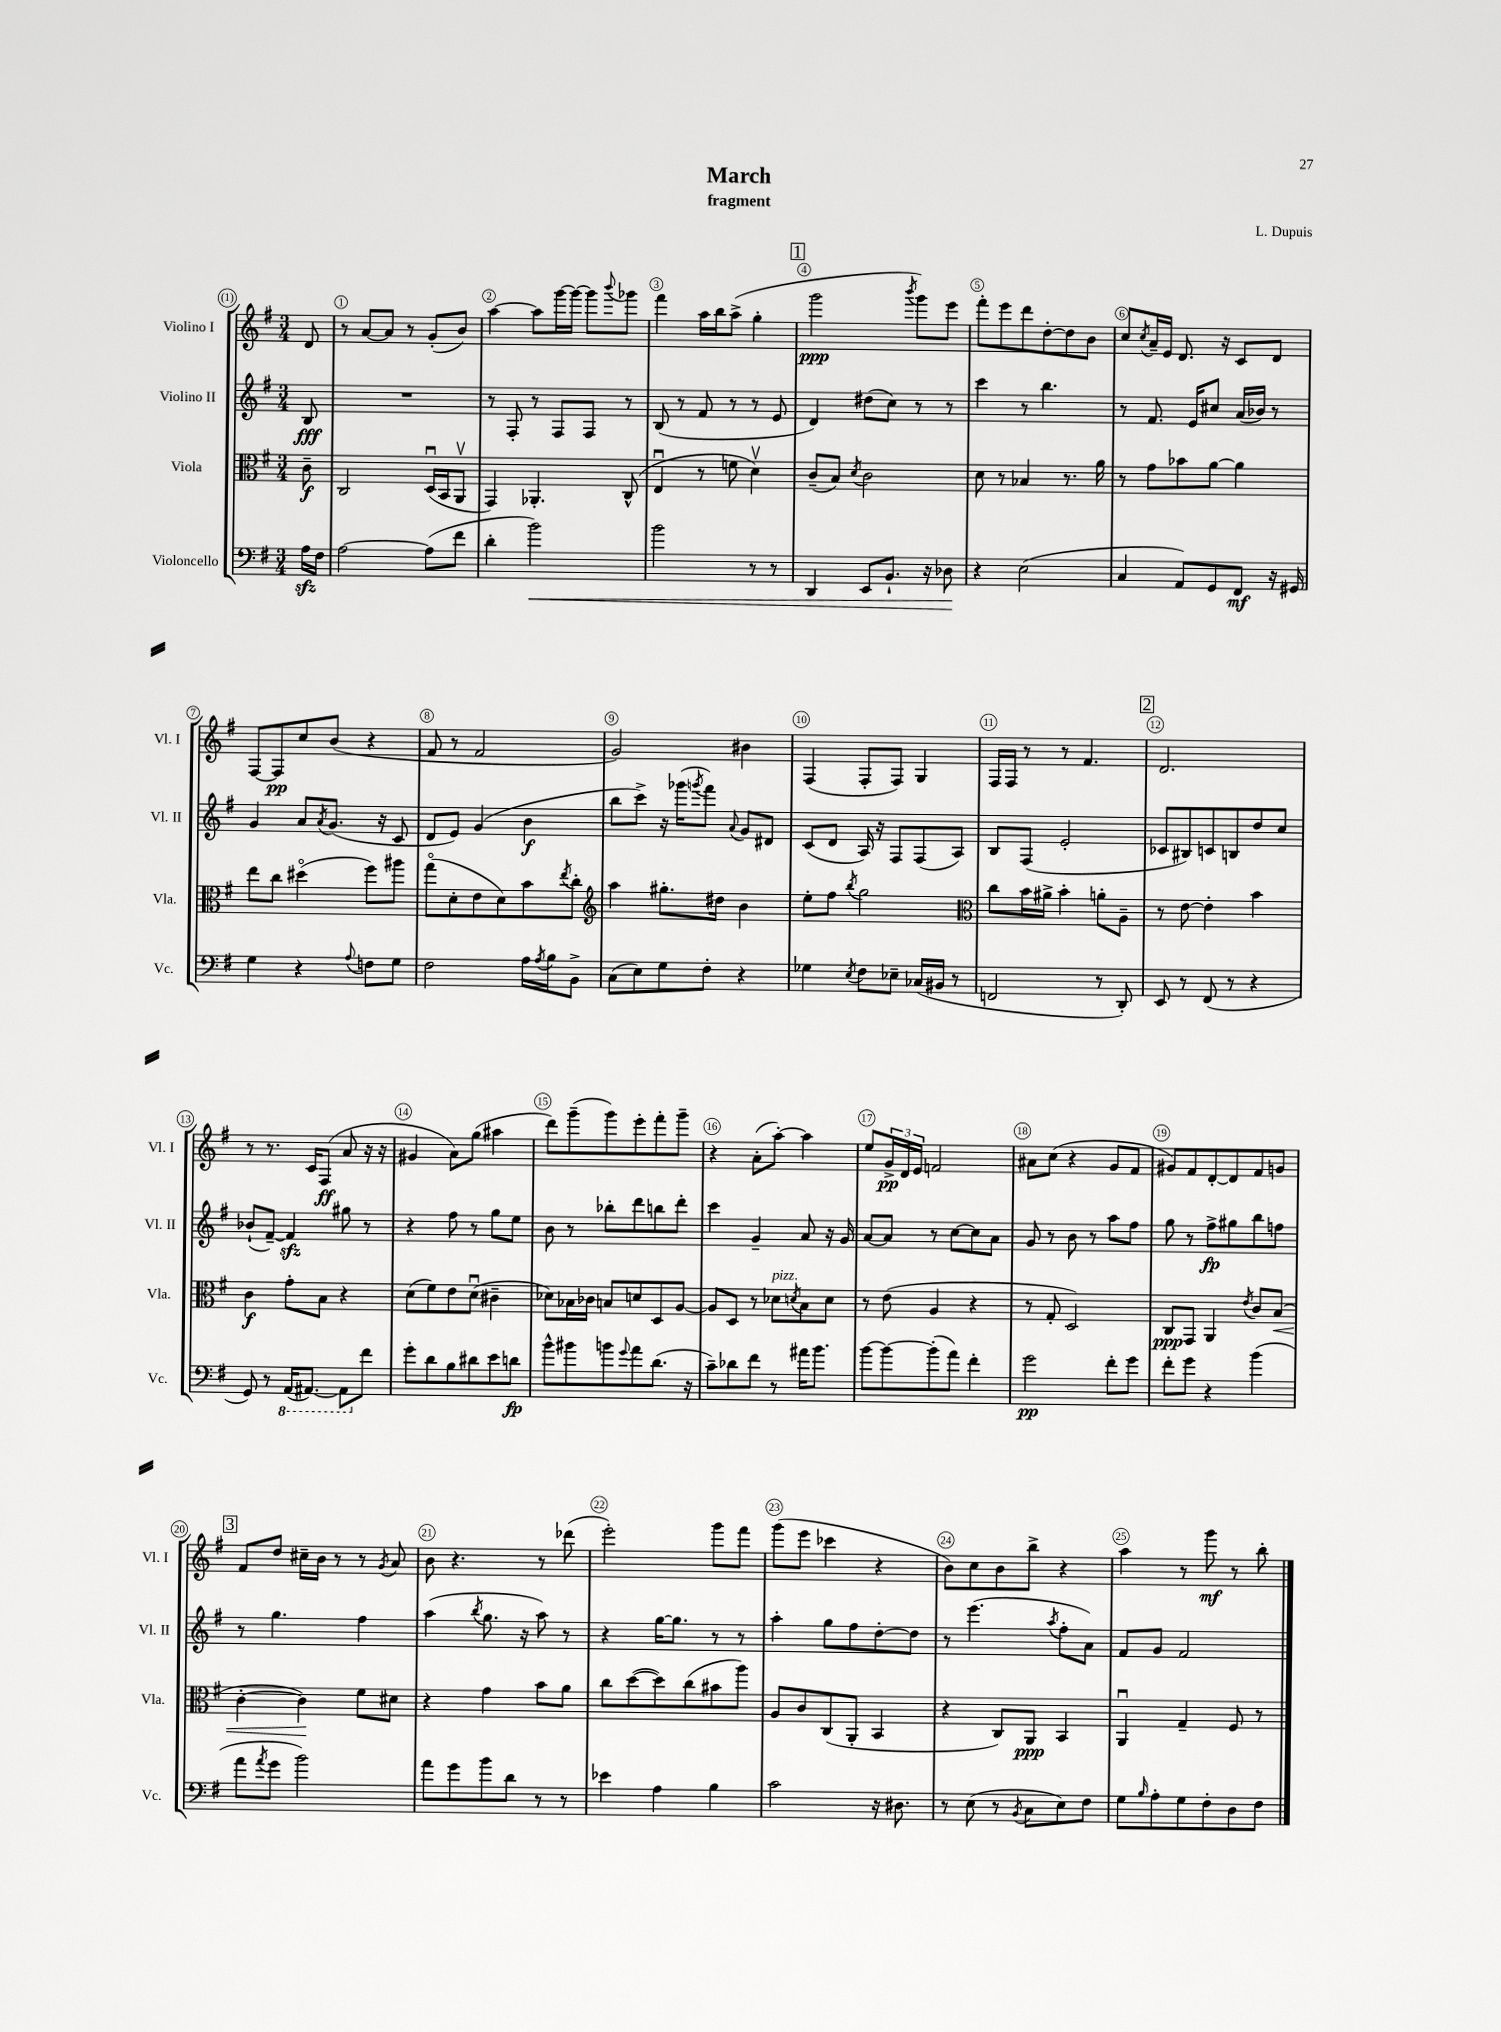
\header { title = "March" composer = "L. Dupuis" subtitle = "fragment" }
<<
\new StaffGroup <<
\new Staff = "s0" \with { instrumentName = "Violino I" shortInstrumentName = "Vl. I" } {
    \clef treble \key g \major \numericTimeSignature \time 3/4 \partial 8
    d'8 |
    r8 a'8~ a'8 r8 g'8-.( b'8) |
    a''4~ a''8 g'''16~ g'''16~ g'''8 \appoggiatura { b'''8 } ges'''8 |
    fis'''4 a''16 b''16 a''8->( g''4-. |
    \mark \markup { \box "1" } g'''2\ppp \acciaccatura { b'''8 } g'''8) e'''8 |
    fis'''8-. e'''8 d'''8 d''8~-. d''8 b'8 |
    c''8 \acciaccatura { c''8 } a'16-- e'16 d'8. r16 c'8 d'8 |
    fis8~ fis8\pp c''8 b'8( r4 |
    fis'8 r8 fis'2 |
    g'2) bis'4 |
    fis4( fis8-. fis8) g4 |
    fis16 fis16 r8 r8 fis'4. |
    \mark \markup { \box "2" } d'2. |
    r8 r8. c'16 fis8\ff( a'8 r16 r16 |
    gis'4 a'8) g''8( ais''4 |
    d'''8) g'''8--( g'''8) e'''8-. fis'''8-. g'''8-- |
    r4 a'8-.( a''8~-.) a''4 |
    e''8 \tuplet 3/2 { g'16->\pp d'16 e'16 } f'2 |
    ais'8 c''8( r4 g'8 fis'8 |
    gis'8) fis'8 d'8~-. d'8 fis'8 g'8 |
    \mark \markup { \box "3" } fis'8 d''8 cis''16-- b'16 r8 r8 \acciaccatura { g'8 } a'8 |
    b'8 r4. r8 des'''8( |
    e'''2-.) g'''8 fis'''8 |
    g'''8( e'''8 ces'''4 r4 |
    b'8) c''8 b'8 b''8-> r4 |
    a''4 r8 g'''8\mf r8 b''8-. \bar "|." |
}
\new Staff = "s1" \with { instrumentName = "Violino II" shortInstrumentName = "Vl. II" } {
    \clef treble \key g \major \numericTimeSignature \time 3/4 \partial 8
    b8\fff |
    R2. |
    r8 fis8-. r8 fis8 fis8 r8 |
    b8( r8 fis'8 r8 r8 e'8 |
    \mark \markup { \box "1" } d'4) dis''8( c''8) r8 r8 |
    c'''4 r8 b''4. |
    r8 fis'8. e'16 cis''8 a'16( bes'16) r8 |
    g'4 a'8 \acciaccatura { a'8 } g'8.( r16 c'8 |
    d'8 e'8) g'4( b'4\f |
    b''8 c'''8->) r16 ges'''16( \acciaccatura { g'''8 } fis'''8) \appoggiatura { a'8 } g'8 dis'8 |
    c'8( d'8 a16) r16 fis8 fis8( a8) |
    b8 fis8( e'2-. |
    \mark \markup { \box "2" } ces'8 bis8) c'8 b8 d''8 c''8 |
    bes'8-!( fis'8~--) fis'4\sfz gis''8 r8 |
    r4 fis''8 r8 g''8 e''8 |
    b'8 r8 bes''8-. d'''8 b''8 d'''8-. |
    c'''4 g'4-- a'8 r16 g'16 |
    a'8~ a'8 r8 c''8~ c''8 a'8 |
    g'8 r8 b'8 r8 a''8 fis''8 |
    g''8 r8 fis''8->\fp gis''8 b''8 f''8 |
    \mark \markup { \box "3" } r8 g''4. fis''4 |
    a''4( \acciaccatura { b''8 } g''8. r16 a''8) r8 |
    r4 g''16~ g''8. r8 r8 |
    a''4-. g''8 fis''8 d''8~-. d''8 |
    r8 e'''4.( \acciaccatura { a''8 } fis''8-. a'8) |
    fis'8 g'8 fis'2 \bar "|." |
}
\new Staff = "s2" \with { instrumentName = "Viola" shortInstrumentName = "Vla." } {
    \clef alto \key g \major \numericTimeSignature \time 3/4 \partial 8
    c'8--\f |
    c2 d16\downbow( b,16 a,8\upbow |
    g,4) aes,4.-. c8-^( |
    e4\downbow r8 f'8 d'4\upbow) |
    \mark \markup { \box "1" } c'8--( b8) \acciaccatura { d'8 } c'2 |
    d'8 r8 bes4 r8. a'16 |
    r8 g'8 bes'8 a'8~ a'4 |
    e''8 c''8 dis''4\flageolet( fis''8) ais''8 |
    g''8\flageolet( d'8-. e'8 d'8) b'8 \acciaccatura { e''8 } c''8-. |
    \clef treble a''4 gis''8.-. dis''16 b'4 |
    e''8-. fis''8 \acciaccatura { b''8 } g''2 |
    \clef alto c''8 b'16 ais'16-> b'4-. a'8-. a8-- |
    \mark \markup { \box "2" } r8 e'8~ e'4-. b'4 |
    c'4\f g'8-. b8 r4 |
    d'8( fis'8) e'8 d'8\downbow( cis'4-- |
    des'8) bes16 ces'16 b8 d'8 d8 a8~ |
    a8 d8 r8 des'8^\markup { \italic "pizz." } \acciaccatura { d'8 } b8 d'8 |
    r8 e'8( a4 r4 |
    r8 g8-. d2) |
    c8\ppp g,8 a,4 \acciaccatura { e'8 } c'8 b8\<( |
    \mark \markup { \box "3" } c'4~-. c'4\!) fis'8 dis'8 |
    r4 g'4 b'8 a'8 |
    c''8 d''8~( d''8) c''8( bis'8 a''8) |
    a8 c'8 c8( a,8-. b,4 |
    r4 c8) a,8\ppp b,4 |
    a,4\downbow g4-- fis8 r8 \bar "|." |
}
\new Staff = "s3" \with { instrumentName = "Violoncello" shortInstrumentName = "Vc." } {
    \clef bass \key g \major \numericTimeSignature \time 3/4 \partial 8
    a16\sfz fis16 |
    a2~ a8( fis'8 |
    d'4-. b'2\<) |
    b'2 r8 r8 |
    \mark \markup { \box "1" } d,4 e,8 b,8.-! r16 des8\! |
    r4 e2( |
    c4 a,8) g,8 fis,8\mf r16 gis,16 |
    g4 r4 \appoggiatura { a8 } f8 g8 |
    fis2 a16 \acciaccatura { a8 } b16 b,8-> |
    c8( e8) g8 fis8-. r4 |
    ges4 \acciaccatura { e8 } fis8 ees8-- ces16( bis,16 r8 |
    f,2 r8 d,8-.) |
    \mark \markup { \box "2" } e,8 r8 fis,8( r8 r4 |
    g,8) r8 \ottava #-1 a,,16( ais,,8.~) ais,,8 \ottava #0 fis'8 |
    g'8-. d'8 b8 dis'8 e'8 d'8\fp |
    b'8-^ bis'8 b'8 \appoggiatura { g'8 } a'8 d'8.( r16 |
    c'8--) des'8 fis'8 r8 ais'16 b'8. |
    b'8~ b'8~ b'8-.( a'8) fis'4-. |
    g'2\pp fis'8-. g'8 |
    fis'8-. g'8 r4 b'4( |
    \mark \markup { \box "3" } a'8 \acciaccatura { a'8 } g'8 b'2) |
    a'8 g'8 b'8 d'8 r8 r8 |
    ees'4 a4 b4 |
    c'2 r16 dis8. |
    r8 e8( r8 \acciaccatura { b,8 } c8 e8) fis8 |
    g8 \grace { b16 } a8-. g8 fis8-. d8 fis8 \bar "|." |
}
>>
>>
\layout { \context { \Score \override BarNumber.break-visibility = ##(#f #t #t) barNumberVisibility = #all-bar-numbers-visible \override BarNumber.stencil = #(make-stencil-circler 0.1 0.3 ly:text-interface::print) } }
